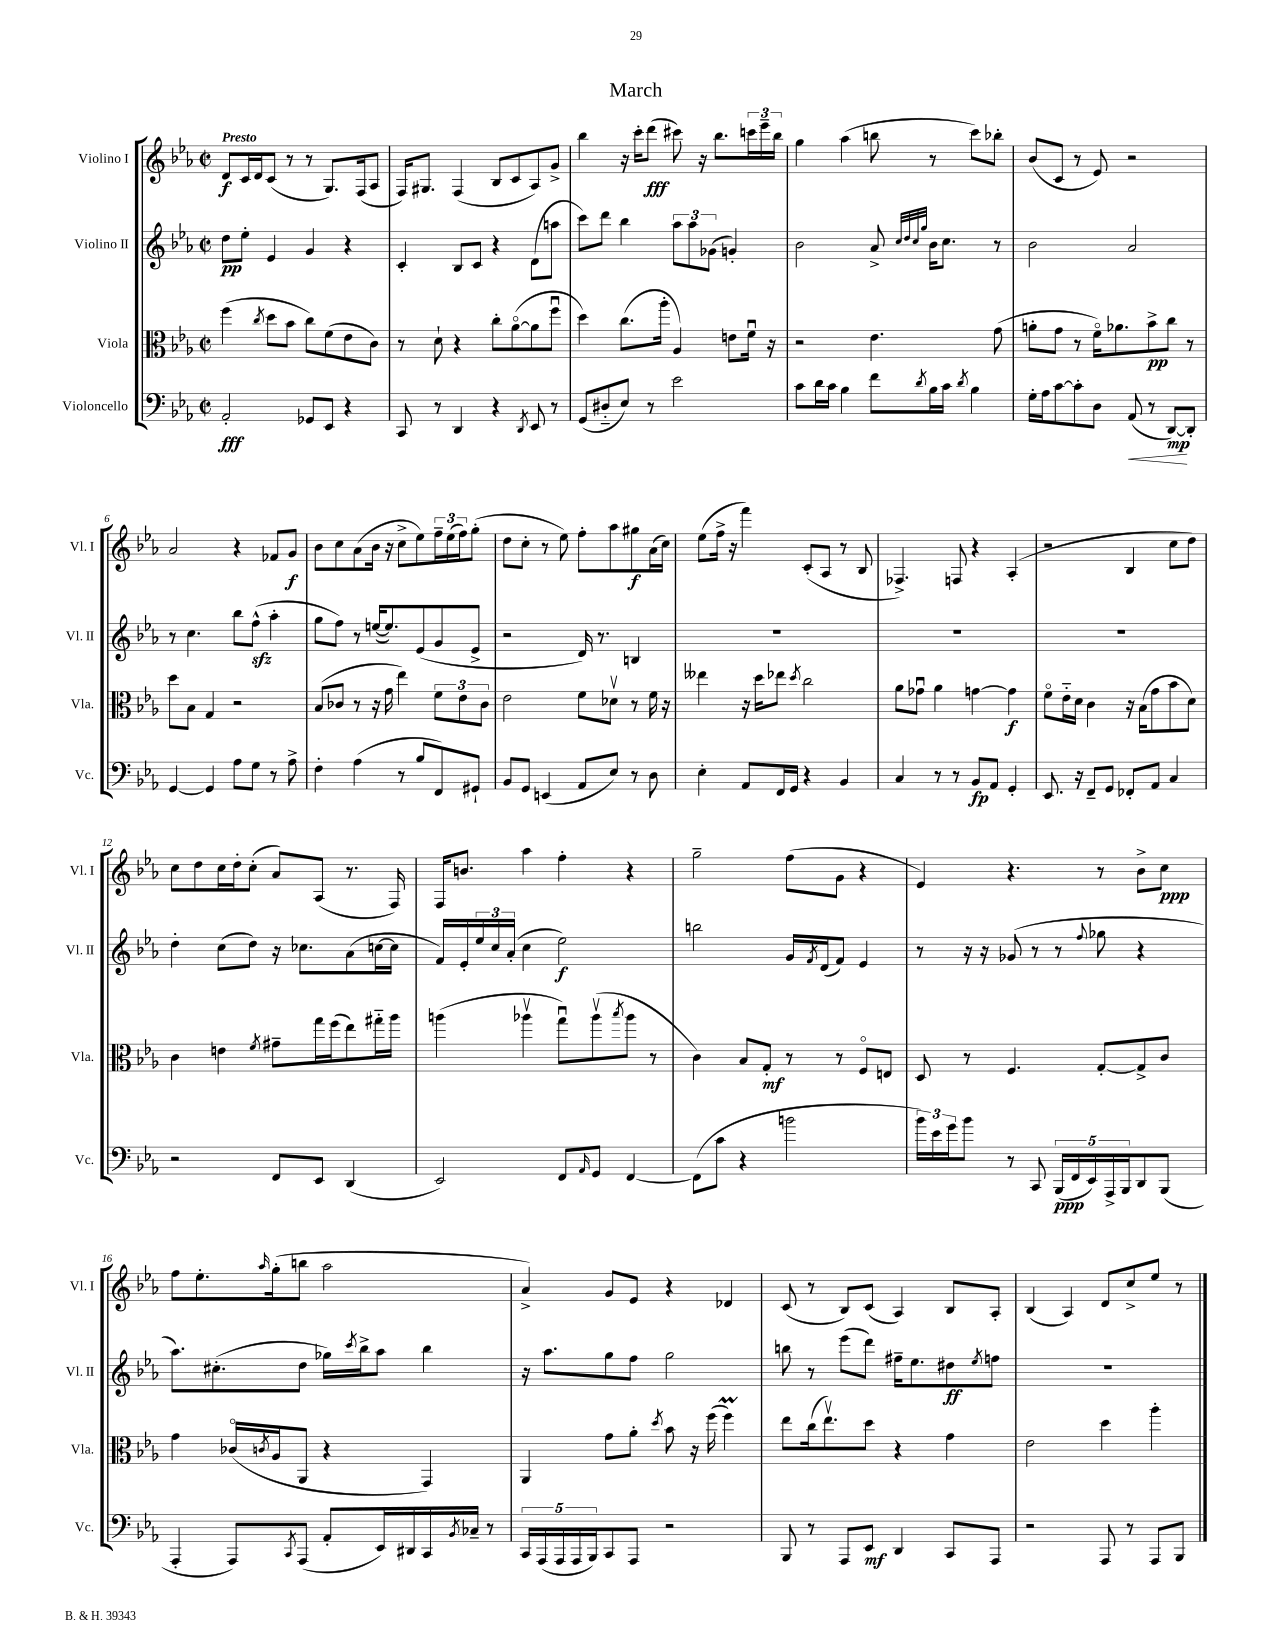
\header { title = "March" }
<<
\new StaffGroup <<
\new Staff = "s0" \with { instrumentName = "Violino I" shortInstrumentName = "Vl. I" } {
    \clef treble \key ees \major \defaultTimeSignature \time 2/2 \tempo "Presto"
    d'8\f c'16 d'16 c'8( r8 r8 g8.) f16( aes8 |
    f16) gis8. f4( bes8 c'8 aes8) g'8-> |
    bes''4 r16 c'''16-. d'''8\fff( cis'''8) r16 bes''8. \tuplet 3/2 { c'''16 ees'''16-- bes''16 } |
    g''4 aes''4( b''8 r8 c'''8) bes''8-. |
    bes'8( c'8 r8 ees'8) r2 |
    aes'2 r4 fes'8 g'8\f |
    bes'8 c''8 aes'8( bes'16 r16 c''8-> ees''8) \tuplet 3/2 { f''16-- ees''16( f''16) } g''8-.( |
    d''8 c''8-. r8 ees''8) f''8-. aes''8 gis''8\f aes'16( c''16) |
    ees''8( f''16-> r16 f'''4) c'8-.( aes8 r8 bes8 |
    fes4.->) f8 r4 aes4-.( |
    r2 bes4 c''8 d''8) |
    c''8 d''8 c''16 d''16-. c''8-.( aes'8) aes8( r8. f16) |
    f16 b'8. aes''4 f''4-. r4 |
    g''2-- f''8( g'8 r4 |
    ees'4) r4. r8 bes'8-> c''8\ppp |
    f''8 ees''8.-. \grace { aes''16 } g''16-.( b''8 aes''2 |
    aes'4->) g'8 ees'8 r4 des'4 |
    c'8( r8 bes8) c'8( aes4) bes8 aes8-. |
    bes4( aes4) d'8 c''8-> ees''8 r8 \bar "|." |
}
\new Staff = "s1" \with { instrumentName = "Violino II" shortInstrumentName = "Vl. II" } {
    \clef treble \key ees \major \defaultTimeSignature \time 2/2
    d''8\pp ees''8-. ees'4 g'4 r4 |
    c'4-. bes8 c'8 r4 d'8( a''8 |
    c'''8) d'''8 bes''4 \tuplet 3/2 { aes''8 aes''8 ges'8( } g'4-.) |
    bes'2 aes'8-> \grace { c''32 d''32 c''32 g''32 } bes'16 c''8. r8 |
    bes'2 aes'2 |
    r8 c''4. bes''8 f''8-^\sfz( aes''4-. |
    g''8 f''8) r8 e''16~( e''8.) ees'8( g'8 ees'8-> |
    r2 d'16) r8. b4 |
    R1 |
    R1 |
    R1 |
    d''4-. c''8( d''8) r16 ces''8. aes'8( c''16~ c''16 |
    f'16) ees'16-. \tuplet 3/2 { ees''16 c''16 aes'16-.( } c''4 ees''2\f) |
    b''2 g'16 \acciaccatura { f'8 } d'16( f'8) ees'4 |
    r8 r16 r16 ges'8( r8 r8 \appoggiatura { f''8 } ges''8 r4 |
    aes''8.) cis''8.-.( d''8 ges''16) \acciaccatura { c'''8 } bes''16-> aes''8 bes''4 |
    r16 aes''8. g''8 f''8 g''2 |
    b''8 r8 ees'''8( d'''8) fis''16-- ees''8. dis''8\ff \acciaccatura { ees''8 } f''8 |
    R1 \bar "|." |
}
\new Staff = "s2" \with { instrumentName = "Viola" shortInstrumentName = "Vla." } {
    \clef alto \key ees \major \defaultTimeSignature \time 2/2
    f''4( \acciaccatura { c''8 } d''8 bes'8 c''8) f'8( ees'8 c'8) |
    r8 d'8-! r4 c''8-. aes'8~\flageolet( aes'8 f''8\downbow |
    d''4) c''8.( aes''16-. aes4) e'8 f'16\downbow r16 |
    r2 ees'4. g'8( |
    a'8-. g'8 r8 f'16\flageolet) aes'8. bes'8->\pp c''8 r8 |
    d''8 bes8 g4 r2 |
    bes8( ces'8 r8 r16 g'16 ees''4) \tuplet 3/2 { f'8 ees'8 ces'8 } |
    ees'2 f'8 des'8\upbow r8 f'16 r16 |
    eeses''4 r16 d''16 ees''8 \acciaccatura { d''8 } c''2 |
    aes'8 ges'8\downbow aes'4 g'4~ g'4\f |
    f'8\flageolet ees'16-_ d'16 c'4 r16 bes16( g'8 bes'8 d'8) |
    c'4 e'4 \acciaccatura { f'8 } gis'8-- g''16 f''16( ees''8) gis''16-_ aes''16 |
    a''4( aes''4\upbow g''8\downbow) aes''8\upbow( \acciaccatura { bes''8 } aes''8 r8 |
    c'4) bes8 g8-.\mf r8 r8 f8\flageolet e8 |
    d8 r8 f4. g8~-. g8-> c'8 |
    g'4 ces'16\flageolet( \acciaccatura { c'8 } aes16 aes,8 r4 g,4) |
    aes,4 g'8 aes'8-. \acciaccatura { d''8 } bes'8 r16 f''16( f''4\prall) |
    ees''8 c''16( ees''8.\upbow) d''8 r4 g'4 |
    ees'2 d''4 aes''4-. \bar "|." |
}
\new Staff = "s3" \with { instrumentName = "Violoncello" shortInstrumentName = "Vc." } {
    \clef bass \key ees \major \defaultTimeSignature \time 2/2
    aes,2-.\fff ges,8 ees,8 r4 |
    c,8 r8 d,4 r4 \acciaccatura { d,8 } ees,8 r8 |
    g,8( dis8-_ ees8) r8 ees'2 |
    c'8 d'16 c'16 bes4 f'8 \acciaccatura { d'8 } bes16 c'16 \acciaccatura { d'8 } bes4 |
    g16-. aes16 c'8~ c'8-. d8 aes,8\<( r8 d,8~\mp\!) d,8-. |
    g,4~ g,4 aes8 g8 r8 aes8-> |
    f4-. aes4( r8 bes8 f,8) gis,8-! |
    bes,8 g,8 e,4( aes,8 ees8) r8 d8 |
    ees4-. aes,8 f,16 g,16 r4 bes,4 |
    c4 r8 r8 bes,8\fp aes,8 g,4-. |
    ees,8. r16 f,8-- g,8 fes,8-. aes,8 c4 |
    r2 f,8 ees,8 d,4( |
    ees,2) f,8 \grace { aes,16 } g,8 f,4~ |
    f,8( c'8 r4 b'2 |
    \tuplet 3/2 { bes'16) ees'16 g'16 } bes'8 r8 c,8 \tuplet 5/4 { bes,,16\ppp( f,16 ees,16) aes,,16-> bes,,16 } d,8 bes,,8( |
    aes,,4-. aes,,8) \acciaccatura { c,8 } aes,,8( aes,8-. ees,16) dis,16 c,16 \acciaccatura { bes,8 } ces16-- r8 |
    \tuplet 5/4 { c,16 aes,,16( aes,,16 aes,,16 bes,,16) } c,8 aes,,8 r2 |
    bes,,8 r8 aes,,8 ees,8\mf d,4 c,8 aes,,8 |
    r2 aes,,8 r8 aes,,8 bes,,8 \bar "|." |
}
>>
>>
